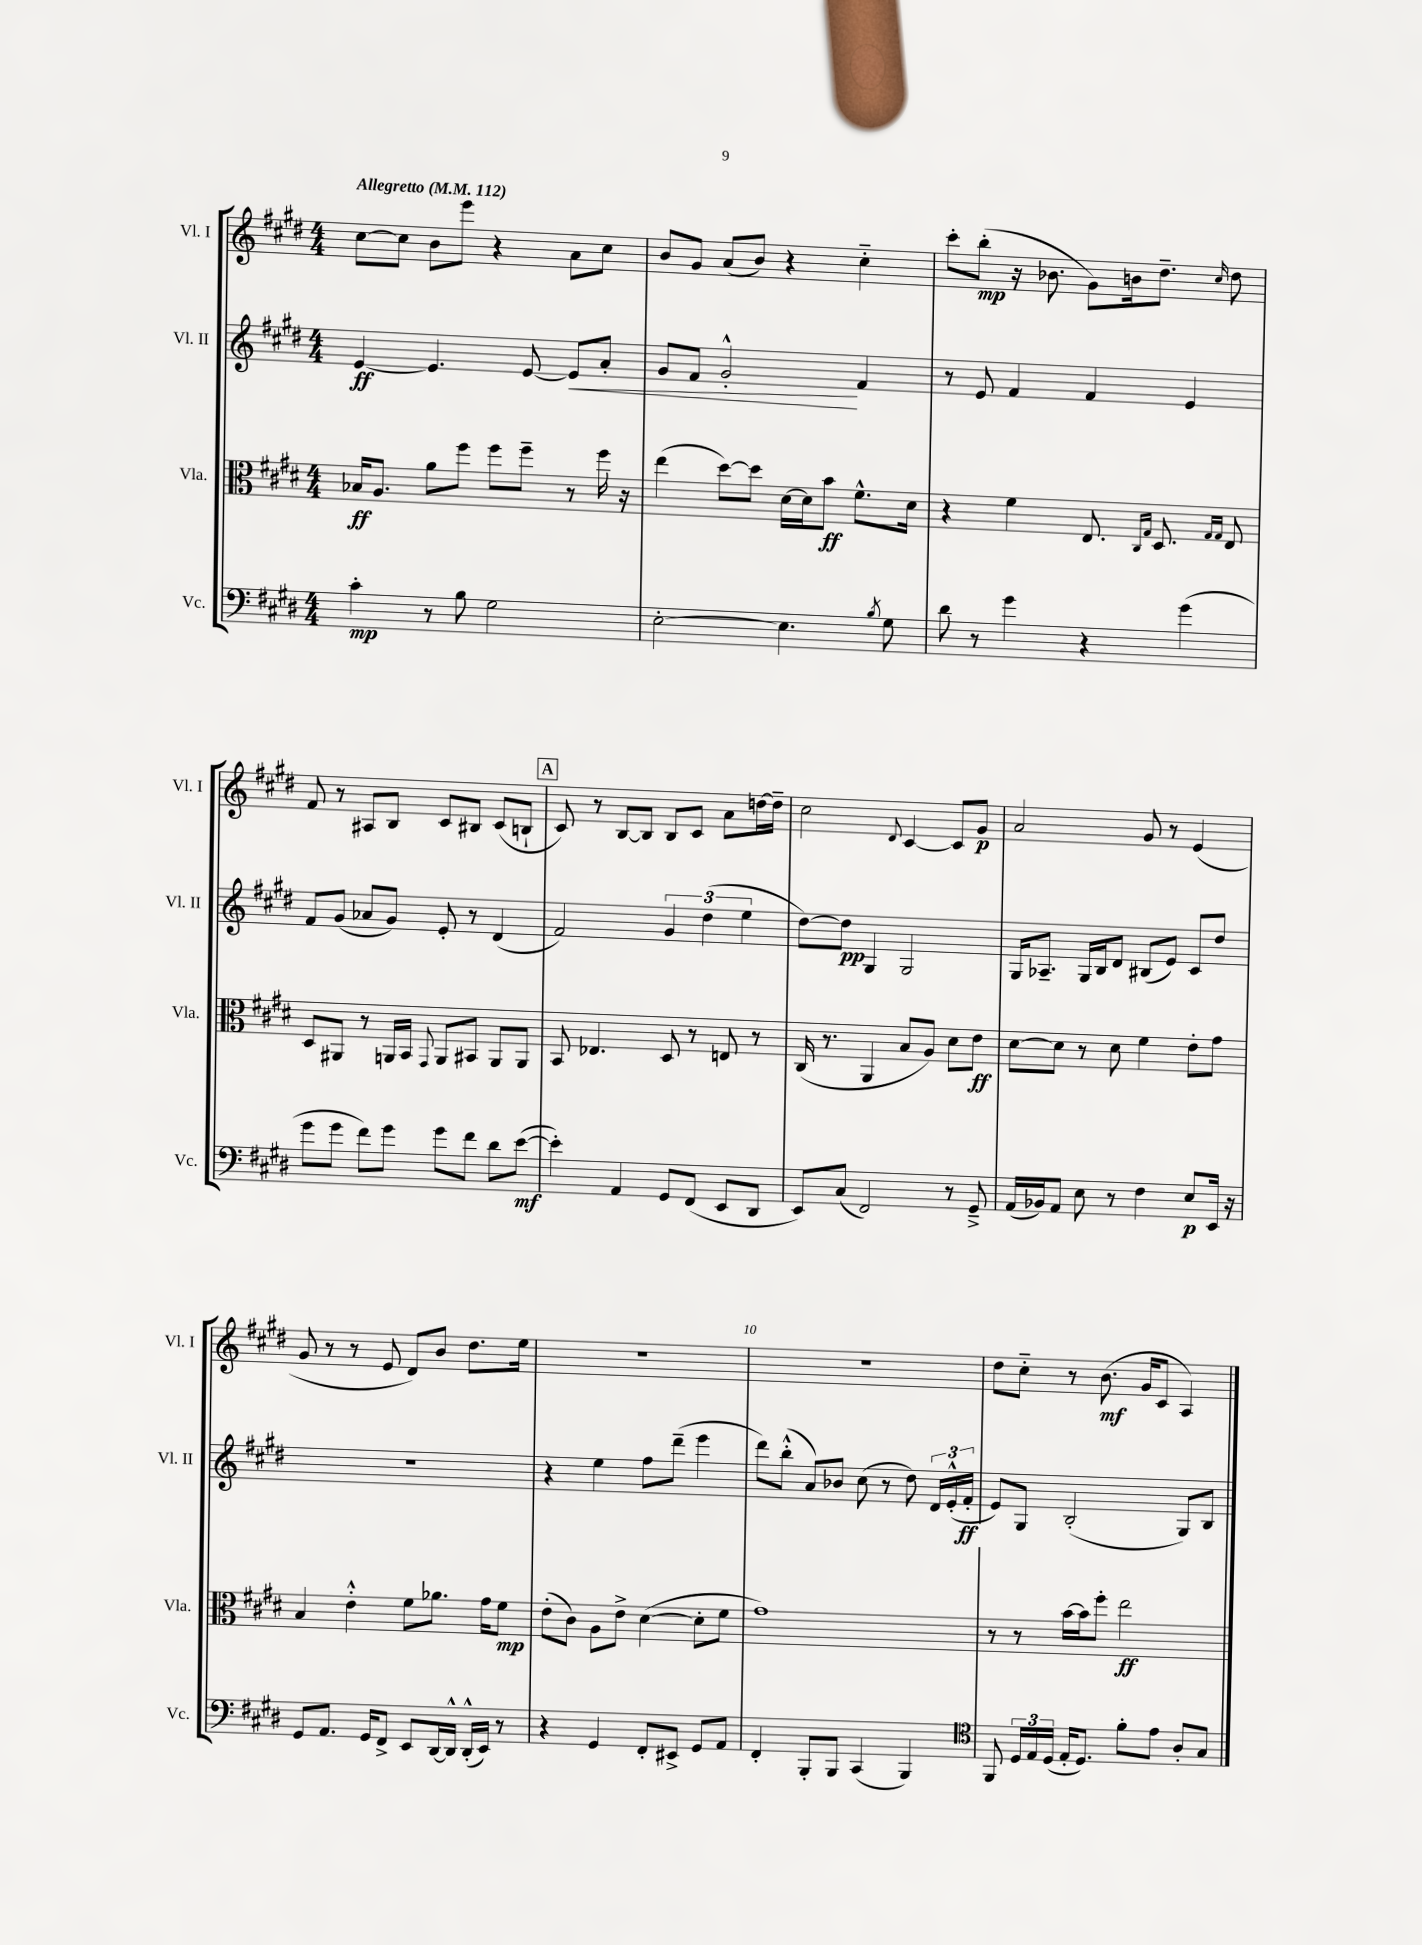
<<
\new StaffGroup <<
\new Staff = "s0" \with { instrumentName = "Vl. I" shortInstrumentName = "Vl. I" } {
    \clef treble \key e \major \numericTimeSignature \time 4/4 \tempo "Allegretto" 4 = 112
    \autoBeamOff cis''8[~ cis''8] b'8[ e'''8] r4 a'8[ cis''8] |
    b'8[ gis'8] a'8[( b'8]) r4 cis''4-_ |
    cis'''8[-. b''8]-.\mp( r16 bes'8. gis'8[) b'16 dis''8.]-- \grace { cis''16 } dis''8 |
    fis'8 r8 ais8[ b8] cis'8[ bis8] cis'8[( b8]-! |
    \mark \markup { \box "A" } cis'8) r8 b8[~ b8] b8[ cis'8] a'8[ d''16~ d''16]-- |
    cis''2 \appoggiatura { dis'8 } cis'4~ cis'8[ gis'8]\p |
    a'2 gis'8 r8 e'4( |
    gis'8 r8 r8 e'8 dis'8[) b'8] dis''8.[ e''16] |
    r1 |
    R1 |
    dis''8[ cis''8]-_ r8 b'8.\mf( gis'16[ cis'8] a4) \bar "|." |
}
\new Staff = "s1" \with { instrumentName = "Vl. II" shortInstrumentName = "Vl. II" } {
    \clef treble \key e \major \numericTimeSignature \time 4/4
    \autoBeamOff e'4~\ff e'4. e'8~ e'8[\< a'8]-. |
    gis'8[ fis'8] gis'2-.-^\! fis'4 |
    r8 e'8 fis'4 fis'4 e'4 |
    fis'8[ gis'8]( aes'8[ gis'8]) e'8-. r8 dis'4( |
    \mark \markup { \box "A" } fis'2) \tuplet 3/2 { gis'4 dis''4( e''4 } |
    dis''8[~) dis''8]\pp gis4 gis2 |
    gis16[ aes8.]-- gis16[ b16 dis'8] bis8[( e'8]) cis'8[ dis''8] |
    R1 |
    r4 e''4 fis''8[ dis'''8]--( e'''4 |
    dis'''8[) b''8]-.-^( a'8[) bes'8] cis''8( r8 dis''8) \tuplet 3/2 { dis'16[ e'16-.-^( fis'16]-.\ff } |
    e'8[) gis8] b2-.( gis8[) b8] \bar "|." |
}
\new Staff = "s2" \with { instrumentName = "Vla." shortInstrumentName = "Vla." } {
    \clef alto \key e \major \numericTimeSignature \time 4/4
    \autoBeamOff bes16[\ff a8.] a'8[ fis''8] fis''8[ fis''8]-- r8 fis''16 r16 |
    e''4( dis''8[~) dis''8] dis'16[~ dis'16 b'8]\ff fis'8.[-^ dis'16] |
    r4 fis'4 e8. \grace { cis16[ gis16] } dis8. \grace { gis16[ gis16] } e8 |
    dis8[ ais,8] r8 a,16[ b,16] \appoggiatura { gis,8 } a,8[ bis,8] a,8[ a,8] |
    \mark \markup { \box "A" } b,8 ees4. dis8 r8 e8 r8 |
    cis16( r8. a,4 b8[ a8]) dis'8[ e'8]\ff |
    dis'8[~ dis'8] r8 dis'8 fis'4 e'8[-. gis'8] |
    b4 e'4-.-^ fis'8[ aes'8.] gis'16[ fis'8]\mp |
    e'8[-.( cis'8]) a8[ e'8]-> dis'4~( dis'8[-. fis'8] |
    gis'1) |
    r8 r8 b'16[~ b'16 fis''8]-. e''2\ff \bar "|." |
}
\new Staff = "s3" \with { instrumentName = "Vc." shortInstrumentName = "Vc." } {
    \clef bass \key e \major \numericTimeSignature \time 4/4
    \autoBeamOff cis'4-.\mp r8 b8 gis2 |
    e2~-. e4. \acciaccatura { b8 } gis8 |
    dis'8 r8 gis'4 r4 gis'4( |
    gis'8[ gis'8] fis'8[) gis'8] gis'8[ fis'8] dis'8[ e'8]~\mf( |
    \mark \markup { \box "A" } e'4-.) a,4 gis,8[ fis,8]( e,8[ dis,8] |
    e,8[) cis8]( fis,2) r8 gis,8---> |
    a,16[( bes,16) a,8] e8 r8 fis4 e8[\p e,16] r16 |
    gis,8[ a,8.] gis,16[ fis,8]-> e,8[ dis,16~ dis,16]-^ dis,16[-.-^( e,16]) r8 |
    r4 gis,4 fis,8[-. eis,8]-> gis,8[ a,8] |
    fis,4-. b,,8[-. b,,8] cis,4( b,,4) |
    \clef tenor fis,8 \tuplet 3/2 { dis16[ e16 dis16]( } e16[-. dis8.]) fis'8[-. e'8] a8[-. gis8] \bar "|." |
}
>>
>>
\layout { \context { \Score \override BarNumber.break-visibility = ##(#f #t #t) barNumberVisibility = #(every-nth-bar-number-visible 5) } }
